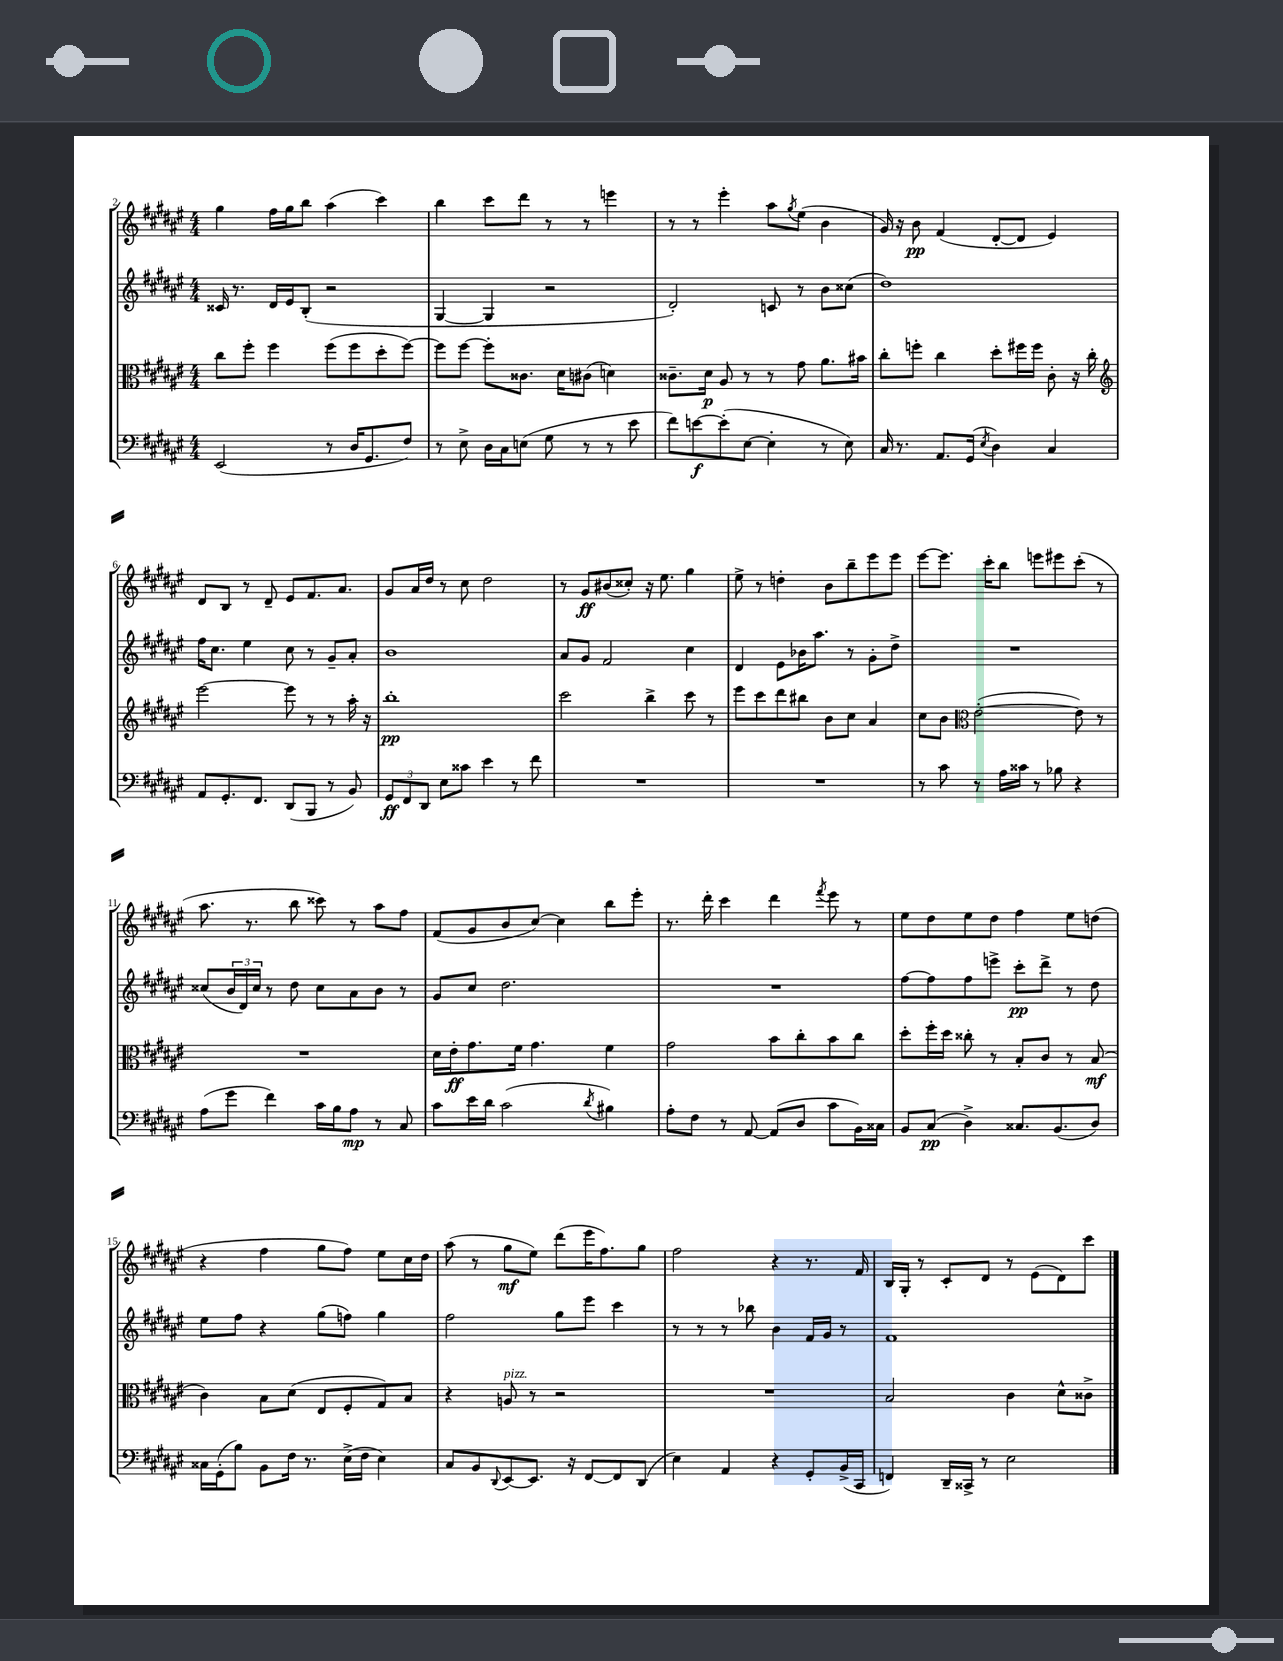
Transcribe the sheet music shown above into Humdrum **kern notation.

**kern	**kern	**kern	**kern
*staff4	*staff3	*staff2	*staff1
*clefF4	*clefC3	*clefG2	*clefG2
*k[f#c#g#d#a#e#]	*k[f#c#g#d#a#e#]	*k[f#c#g#d#a#e#]	*k[f#c#g#d#a#e#]
*M4/4	*M4/4	*M4/4	*M4/4
(2EE#	8cc#	16c##	4gg#
.	.	8.r	.
.	8ff#'	.	.
.	4ff#	16d#	16ff#
.	.	16e#	16gg#
.	.	(8B'	8bb
8r	(8ff#	2r	(4aa#
16D#	8ff#	.	.
8.GG#	.	.	.
.	8dd#'	.	4ccc#)
8F#)	[8ff#)	.	.
=	=	=	=
8r	8ff#]	[4G#	4bb
8E#^	[8ff#	.	.
16D#	8ff#']	4G#]	8ccc#
16C#	.	.	.
(8E	8.c##	.	8ddd#
8G#	.	2r	8r
.	16d#	.	.
8r	(8c#	.	8r
8r	4d)	.	4eee
8e#	.	.	.
=	=	=	=
8f#)	8.c##~	2d#')	8r
[8e	.	.	8r
.	16d#	.	.
(8e']	8A#	.	4eee#'
[8E#	8r	.	.
4E#']	8r	8c	8aa#
.	.	.	8qgg#
.	8g#	8r	(8ee#
8r	8.a#	8b	4b
8E#)	.	(8cc##	.
.	16b#	.	.
=	=	=	=
16C#	8cc#'	1dd#)	16g#)
8.r	.	.	16r
.	8ff'	.	8b
8.AA#	4cc#	.	(4f#
(16GG#	.	.	.
8qE#	.	.	.
4D#)	8dd#'	.	[8d#'
.	16ff#	.	8d#]
.	16ff#	.	.
4C#	8c#'	.	4e#)
.	16r	.	.
.	16cc#'	.	.
=	=	=	=
*	*clefG2	*	*
8AA#	[2eee#	16ff#	8d#
.	.	8.cc#	.
8.GG#'	.	.	8B
.	.	4ee#	8r
8.FF#	.	.	.
.	.	.	8d#~
(8DD#	8eee#]	8cc#	8e#
8BBB	8r	8r	8.f#
8r	8r	8g#~	.
.	.	.	8.a#
8BB)	16aa#'	8a#'	.
.	16r	.	.
=	=	=	=
12GG#	1bb'	1b	8g#
12FF#	.	.	.
.	.	.	16a#
12DD#	.	.	.
.	.	.	16dd#
8E#	.	.	8r
8c##	.	.	8cc#
4e#	.	.	2dd#
8r	.	.	.
8f#	.	.	.
=	=	=	=
1r	2ccc#	8a#	8r
.	.	8g#	8g#
.	.	2f#	(8b#
.	.	.	8cc##')
.	4bb^	.	16r
.	.	.	8.ee#
.	8ccc#	4cc#	4gg#
.	8r	.	.
=	=	=	=
1r	8eee#	4d#	8ee#^
.	8ccc#	.	8r
.	8ddd#	8e#	4dd'
.	8bb#	16b-	.
.	.	8.aa#	.
.	8b	.	8b
.	8cc#	8r	8bb~
.	4a#	8g#'	8eee#
.	.	8dd#^	8eee#
=	=	=	=
8r	8cc#	1r	[8eee#
8c#	8b	.	8.eee#]
*	*clefC3	*	*
8r	([2e#'	.	.
.	.	.	16ccc#'
16A#	.	.	8bb
16c##	.	.	.
8r	.	.	8eee
8B-	.	.	8eee#
4r	8e#])	.	(8ccc#'
.	8r	.	8r
=	=	=	=
(8A#	1r	(8cc##	8.aa#
8g#	.	24b	.
.	.	24d#)	.
.	.	.	8.r
.	.	24cc##	.
4f#)	.	8r	.
.	.	8dd#	8bb
16c#	.	8cc##	8ccc##)
16B	.	.	.
8A#	.	8a#	8r
8r	.	8b	8aa#
8C#	.	8r	8ff#
=	=	=	=
8c#	16d#	8g#	(8f#
.	16e#'	.	.
16e#	8.g#	8cc#	8g#
16d#	.	.	.
(2c#	.	2.dd#	8b
.	16f#	.	.
.	4.g#	.	[8cc#)
.	.	.	4cc#]
8qd#	.	.	.
4B#)	4f#	.	8bb
.	.	.	8eee#'
=	=	=	=
8A#'	2g#	1r	8.r
8F#	.	.	.
.	.	.	16ddd#'
8r	.	.	4ccc#
[8AA#	.	.	.
(8AA#]	8b	.	4ddd#
8D#	8cc#'	.	.
.	.	.	8qfff#
8c#	8b	.	8eee#
16BB)	8cc#	.	8r
16C##	.	.	.
=	=	=	=
8BB	8dd#'	[8ff#	8ee#
(8C#	16ff#'	8ff#]	8dd#
.	16dd#	.	.
4D#^)	8cc##'	8ff#	8ee#
.	8r	8eee^	8dd#
8.C##	8B'	8ccc#'	4ff#
.	8c#	8ddd#^	.
(8.BB	.	.	.
.	8r	8r	8ee#
8D#)	(8B	8dd#	(8dd
=	=	=	=
16C##	4c#)	8ee#	4r
(16GG#'	.	.	.
8B)	.	8ff#	.
8BB	8B	4r	4ff#
16F#	(8d#	.	.
8.r	.	.	.
.	8E#	(8gg#	8gg#
(16E#^	8F#'	8ff)	8ff#)
16F#	.	.	.
4E#)	8G#)	4gg#	8ee#
.	8B	.	16cc#
.	.	.	16dd#
=	=	=	=
8C#	4r	2ff#	(8aa#
8BB	.	.	8r
8qqDD#	.	.	.
[8EE#	8A	.	8gg#
8.EE#]	8r	.	8ee#)
.	2r	8gg#	(8ddd#
16r	.	.	.
[8FF#	.	8eee#	16eee#
.	.	.	8.ff#)
8FF#]	.	4ccc#	.
(8DD#	.	.	8gg#
=	=	=	=
4E#)	1r	8r	2ff#
.	.	8r	.
4AA#	.	8r	.
.	.	8bb-	.
4r	.	4b	4r
8GG#'	.	16f#	8.r
.	.	16g#	.
(16BB^	.	8r	.
16CC#	.	.	16f#
=	=	=	=
4FF)	2B	1f#	16B
.	.	.	16G#'
.	.	.	8r
16DD#~	.	.	8c#'
16CC##^	.	.	.
8r	.	.	8d#
2E#	4c#	.	8r
.	.	.	(8e#
.	8d#^^	.	8d#)
.	8c##^	.	8ccc#
==	==	==	==
*-	*-	*-	*-
